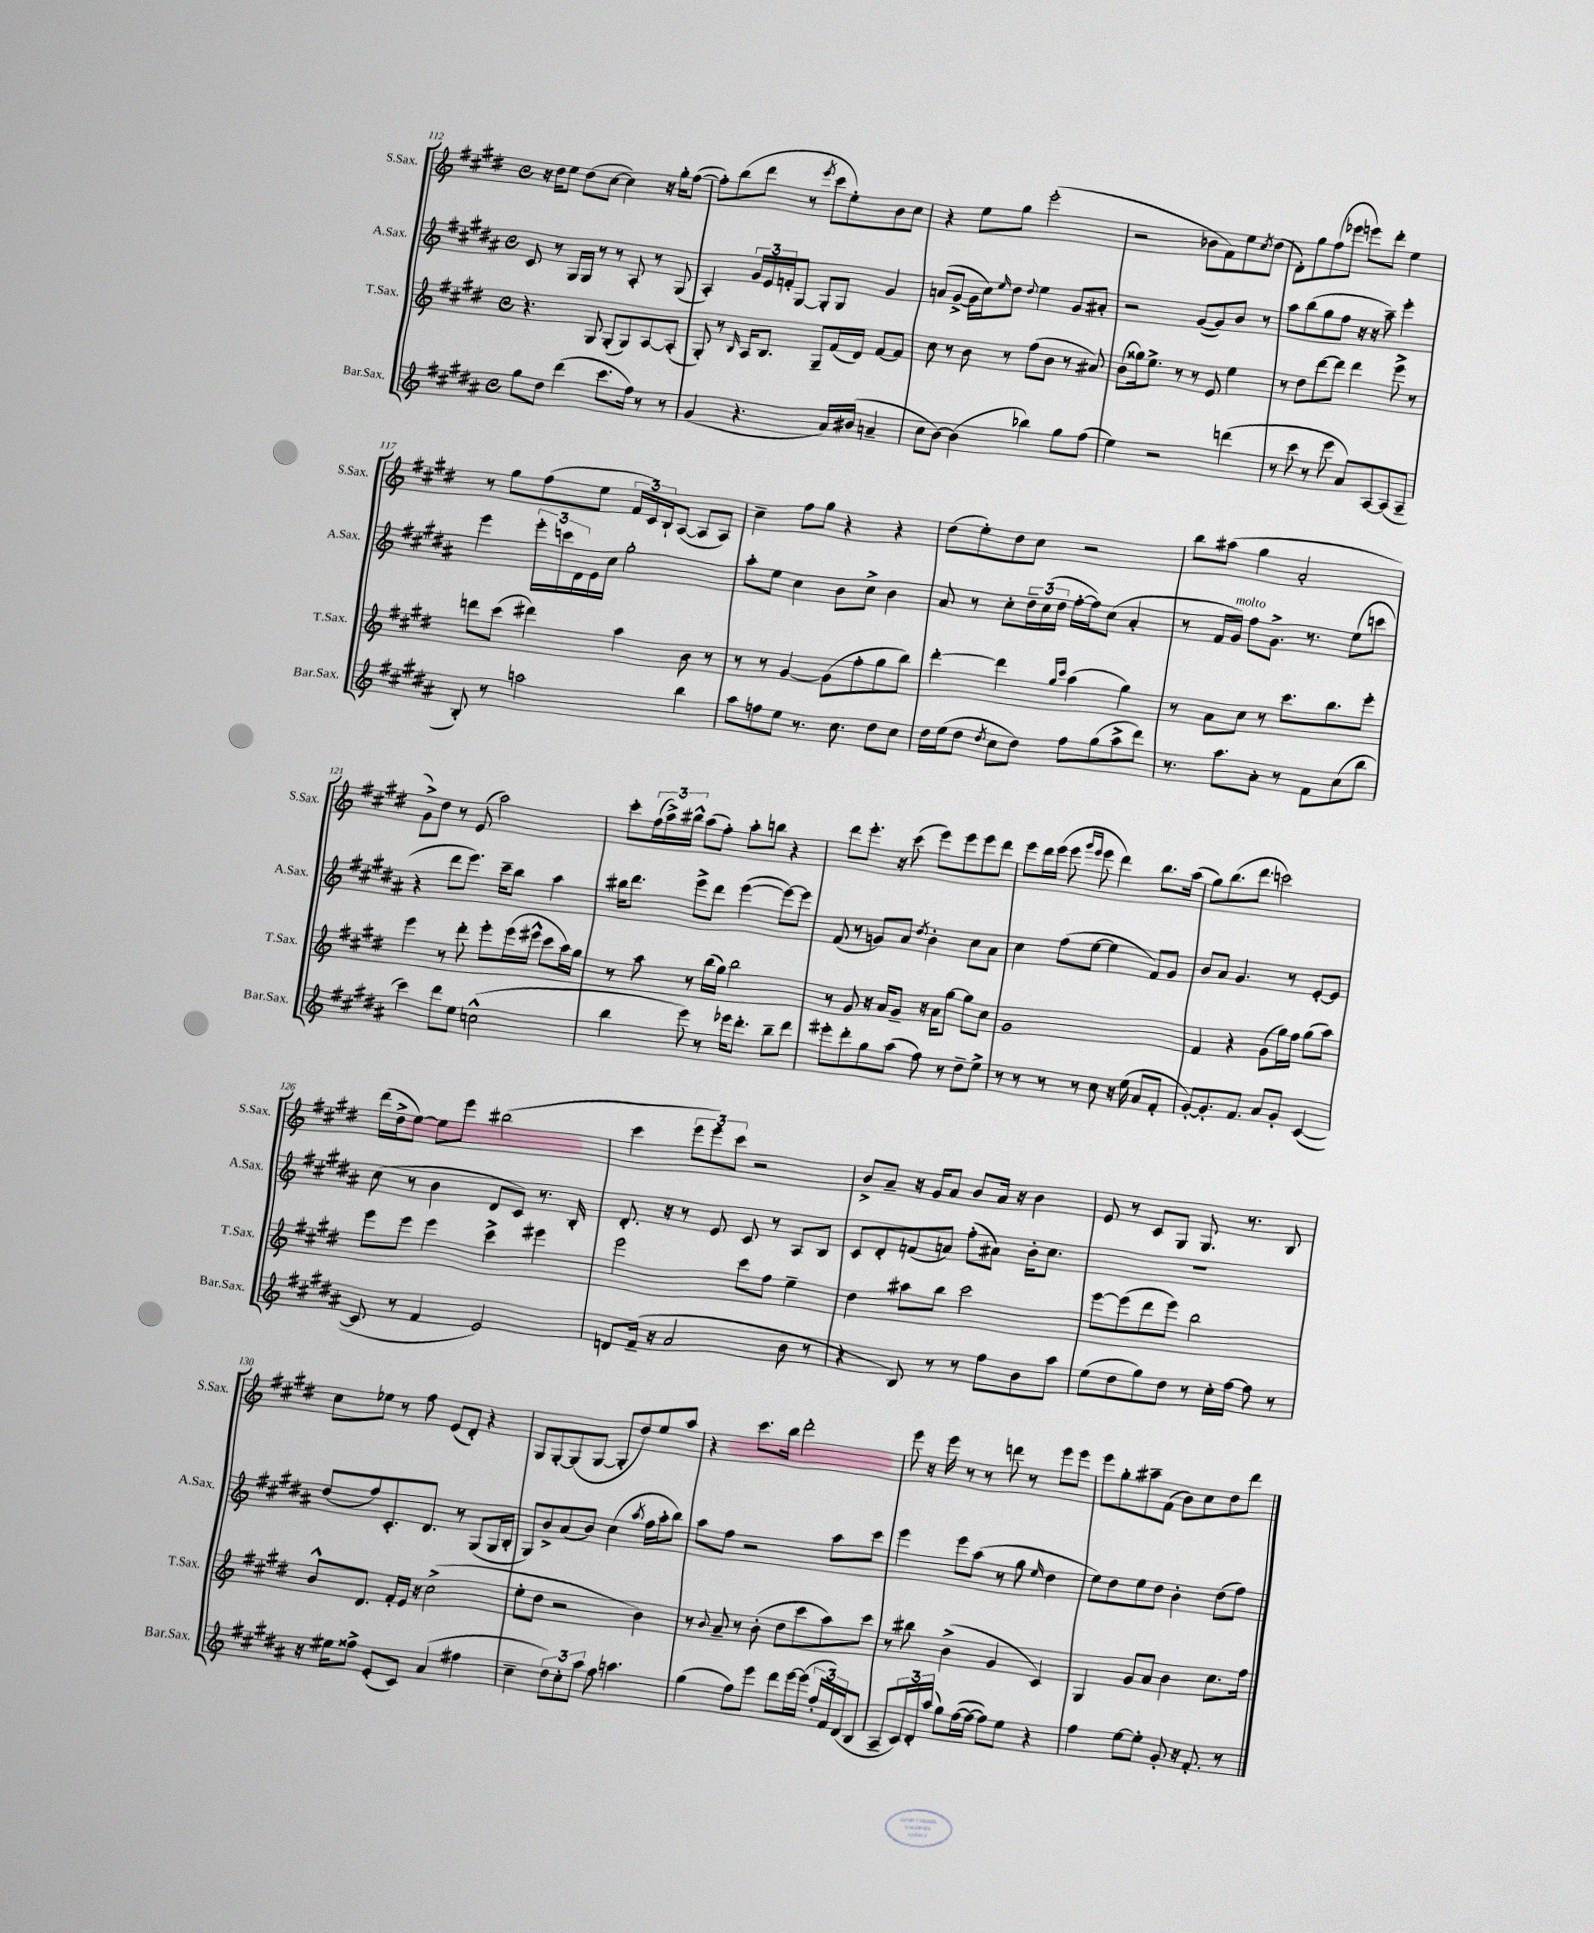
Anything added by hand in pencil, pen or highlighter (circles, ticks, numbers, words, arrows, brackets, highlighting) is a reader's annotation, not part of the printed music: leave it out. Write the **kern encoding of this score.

**kern	**kern	**kern	**kern
*staff4	*staff3	*staff2	*staff1
*clefG2	*clefG2	*clefG2	*clefG2
*k[f#c#g#d#a#]	*k[f#c#g#d#]	*k[f#c#g#d#a#]	*k[f#c#g#d#]
*M4/4	*M4/4	*M4/4	*M4/4
*met(c)	*met(c)	*met(c)	*met(c)
8gg#\L	4.r	8c#/	16r
.	.	.	16dd#\LK
8dd#\J	.	8r	8ee\J
(4ddd#\	.	16G#/LL	(8dd#\L
.	.	16G#/JJ	.
.	8G#/	8r	[8cc#\J
8.ccc#\L	(8G#'/L	8r	4cc#\])
.	8G#/)	8A#'/	.
16ff#\Jk)	.	.	.
8r	[8A/	8r	16r
.	.	.	16gg#'\LK
8r	(8A'/]J	(8G#/	([8ff#\J
=	=	=	=
(4g#/	8G#'/)	4A#'/)	8ff#'\]L)
.	8r	.	(8bb\
.	16qqB/	.	.
4.r	16A/LK	24g#/LL	8ddd#\J
.	.	24e/	.
.	8.B/J	.	.
.	.	24f'/J	.
.	.	[8G#/J	8r
.	.	.	8qeee/
.	8G#~/L	8G#'/]L	8ccc#\L
16a#/LL)	(16f#/L	8G#/J	8ee'\)
(16b#/JJ	16d#/JJ)	.	.
4a~/	[8f#/L	4g#/	8b\
.	8f#/]J	.	8cc#\J
=	=	=	=
8cc#\L	8cc#\	(8a/L	4r
[8b\J)	8r	[8g#^/J	.
(4b\]	8b\	16g#\]LL	8ee\L
.	.	16cc#\J)	.
.	.	16qqee/	.
.	8r	8dd#\J	8gg#\J
.	.	8qqdd#/	.
4bb-\)	(8ff#\L	4ee\	(2eee'\
.	8b\J	.	.
8gg#\L	8r	8g#/L	.
(8ff#\J	8a#/)	8a#'/J	.
=	=	=	=
4ee\)	(8b\L	2r	2r
.	16gg##\k)	.	.
.	8.ee^\J	.	.
2r	.	.	.
.	8r	.	.
.	8r	([8g#/L	8b-\L
.	8e/	8g#/])	8f#\)
(4ddd\	4ee\	8b/J	8ee\
.	.	.	8qcc#/
.	.	8r	(8dd#\J
=	=	=	=
8r	8r	8aa#\L	8d#'\L)
8ccc#\	8dd#\L	(8bb\	8gg#\
8r	[8ddd#\	8gg#\	(8ff#\
8eee\	8ddd#\]J	8ff#\J	8eee-\J
8a#/L)	4ddd#\	16r	8eee\L)
.	.	16r	.
[8A#/	.	8aa#~\)	8ddd#'\J
(8A#/]	8eee^\	4eee'\	4ee\
8A#~/J	8r	.	.
=	=	=	=
8B'/)	8ddd\L	4eee\	8r
8r	(8ccc#\J	.	8gg#\L
2aa\	4ddd#\)	24eee'\LL	(8ff#\
.	.	24ccc\	.
.	.	24d#\	.
.	.	16e\	8ee\J
.	.	16cc#\JJ	.
.	4aa\	2gg#'\	24f#/LL
.	.	.	24c#/)
.	.	.	24B`/J
.	.	.	([8A/J
4bb\	8b\	.	8A/]L
.	8r	.	8A/J)
=	=	=	=
8aa#\L	8r	8aa#'\L	4cc#~\
8ff\	8r	8ee\J	.
8ee\J	[4g#/	4cc#\	8ff#\L
8.r	.	.	8gg#\J
.	(8g#\]L	8b\L	4r
8.cc#\	.	.	.
.	8ff#'\	8cc#^\J	.
8dd#\L	8gg#\	4b\	4r
8cc#\J	8bb\J)	.	.
=	=	=	=
16dd#\LL	[4ddd#'\	8a#/	(8dd#\L
(16ee\J	.	.	.
8dd#\J	.	8r	8ee'\)
8qdd#/	.	.	.
8cc#\L	4ddd#\]	8cc#'\L	8dd#\
8dd#\J)	.	24dd#~\L	8cc#\J
.	.	(24cc#\	.
.	.	24dd#\JJ	.
.	16qqgg#/LL	.	.
.	16qqccc#/JJ	.	.
8ff#\L	(4aa\	[16ff#'\LL	2r
.	.	16ff#\]J)	.
(8gg#\	.	(8cc#\J	.
8aa#^\	4gg#\)	4a#'/	.
8ddd#\J)	.	.	.
=	=	=	=
8.r	8r	8r	8bb\L
.	8a\L	16f#/LL	(8aa#\J
8.aa#\L	.	16g#/JJ)	.
.	8cc#\J	8ff#\L	4gg#\
8a#'\J	8r	8.g#^\J	.
8r	8.ccc#\L	.	2a'/
.	.	8.r	.
8f#\L	.	.	.
.	8.bb\	.	.
(8cc#\	.	(8ee\L	.
8bb\J	8eee'\J	8ccc\J	.
=	=	=	=
4ccc#\)	4eee\	4r	8g#^\L)
.	.	.	8dd#\J
8ddd#\L	8r	8ddd#\L	8r
8ee\J	8ddd#'\	8.eee\J)	(8e/
(2cc^^\	8eee'\L	.	2aa\)
.	.	16ccc#~\LK	.
.	(16eee\L	8bb\J	.
.	16eee#^^\JJ	.	.
.	8ccc#\L	4aa#\	.
.	16aa\L)	.	.
.	16gg#\JJ	.	.
=	=	=	=
4bb\	8r	16bb#\LK	8ccc#'\L
.	.	8.ddd#\J	.
.	8aa\	.	(24ff#\L
.	.	.	24aa^\)
.	.	.	24bb#^^\JJ
8eee\)	8r	8eee^\L	(8aa\L
8r	(16bb\LL	8ddd#\J	8ff#'\J)
.	16gg#\JJ)	.	.
16eee-\LK	2bb\	([4eee\	8aa'\L
8.ddd#'\J	.	.	.
.	.	.	8bb\J
8bb~\L	.	8eee\_L)	4r
8ddd#\J	.	8eee\]J	.
=	=	=	=
8eee#'\L	8r	(8f#/	8ddd#\L
8ddd#'\	8g#/	8r	8.eee'\J
8gg#\	16r	8g/L)	.
.	16a/LK	.	16r
(8aa#\J	8g#~/J	8a#/J	(8ccc#\
.	.	8qdd#/	.
8ff#\)	16r	4b'\	8eee\L)
.	16a\LK	.	.
8r	[8gg#\J	.	8eee\
8dd#~\L	8gg#\]L	8cc#\L	8eee\
8ee^\J	8cc#\J	8a#\J	8ddd#\J
=	=	=	=
8r	1g#	4cc#\	8eee\L
8r	.	.	16ddd#\L
.	.	.	(16eee\JJ
8r	.	(8ff#\L	8eee\
.	.	.	16qqggg#/LL
.	.	.	16qqeee/JJ
8r	.	[8ee\J	8eee\
8cc#\	.	4ee\]	4ddd#\)
16r	.	.	.
(16ee\	.	.	.
8a#/L	.	8f#/L)	8.bb\L
8f#'/J	.	8g#/J	.
.	.	.	(16aa\Jk
=	=	=	=
[8g#'/L)	4f#/	8b/L	8gg#\L)
8.g#'/]	.	8a#/J	(8.bb\
.	4r	4.g#/	.
8.f#/J	.	.	8.ddd#\J
8a#/L	(8g#\L	.	2ccc\)
8g#'/J	16gg#\L)	8r	.
.	16ff#\JJ	.	.
([4c#/	(8gg#\L	[8e'/L	.
.	8aa\J)	8e/]J	.
=	=	=	=
8c#/]	8eee\L	(8cc#\	(16ddd#\LL
.	.	.	16dd#^\J
8r	8eee\J	8r	[8ee\J)
4f#/	4eee\	4b\	8ee\]L
.	.	.	8eee\J
2e/)	4ccc#^\	8d#/L	(2bb#\
.	.	8c#/J)	.
.	4eee#\	8.r	.
.	.	16B'/	.
=	=	=	=
8d/L	2eee\	8.d#'/	4ccc#\
(16f#~/Jk	.	.	.
16r	.	16r	.
2a#/	.	8r	12eee\L
.	.	.	12eee\)
.	.	8e/	.
.	.	.	12ccc#\J
.	8ccc#\L	8c#/	2r
.	8ff#\J	8r	.
8b\	4ee~\	8A#/L	.
8r	.	8B/J	.
=	=	=	=
4r	4dd#\	8c#/L	8b^/L
.	.	8d#'/	8a~/J
8B/)	8aa#\L	(8f/	16r
.	.	.	16g#/LK
8r	8bb\J	8a/J)	8a/J
8r	2ccc#\	(8ff#'\L	8b/L
8ff#\L	.	8a#\J)	16a/Jk
.	.	.	16r
8b\	.	16b'\LK	4b\
.	.	8.cc#\J	.
8aa#\J	.	.	.
=	=	=	=
(8ee\L	[8eee\L	1r	8e/
8dd#\	(8eee\]	.	8r
8gg#\)	8ddd#\	.	8c#/L
8dd#\J	8eee\J)	.	8G#/J
8r	2bb\	.	8.G#/
16cc#'\LL	.	.	.
[16ff#\JJ	.	.	8.r
8ff#\]	.	.	.
8r	.	.	8B/
=	=	=	=
16r	8b^^/L	(8dd#/L	8cc#\L
16ee#\LK	.	.	.
8ff##^\J	8.d#/J	8ff#/)	8ee-\J
(8e'/L	.	8.c#'/	8r
.	16f#'/LL	.	.
8c#/J)	16e/JJ	.	8ff#\
.	16r	8.d#/J	.
(4a#/	(2cc#^\	.	(8e/L
.	.	8r	8d#'/J)
4ff#\	.	(8G#/L	4r
.	.	16G#/L	.
.	.	16B'/JJ	.
=	=	=	=
4cc#~\	8ee'\L	8G#/L)	8G#/L
.	8dd#\J	8b^/	[8G#'/
12dd#\L)	2r	(8a#/	(8G#/]
12cc#'\	.	.	.
.	.	8b/J)	[8G#/J
12aa#\J	.	.	.
8ff#\	.	(4cc#\	8G#'/]L
4.aa\	.	.	8dd#/)
.	.	8qaa#/	.
.	4b\)	16ff#\LL	8ee/
.	.	16aa#'\J	.
.	.	8bb\J)	8aa/J
=	=	=	=
(4gg#\	8r	8aa#\L	4r
.	8qqb/	.	.
.	8a~/	8ff#\J	.
8ff#\L)	8r	2r	8.ccc#\L
8eee\J	(8b'\	.	.
.	.	.	16bb\Jk
8ddd#\L	8dd#\L	.	2ddd#'\
[16eee\L	8ccc#\	.	.
(16eee\]JJ	.	.	.
24ff#'/LL	8aa\)	8aa#\L	.
24f#/)	.	.	.
(24d#/J	.	.	.
8B/J	8ccc#\J	8ccc#\J	.
=	=	=	=
8A#~/L	8r	4eee\	8eee\
24c#/L)	8bb#\	.	16r
24d#'/	.	.	.
.	.	.	16eee\
(24aa#/JJ	.	.	.
8gg#\L)	(4b^\	8eee\L	8r
([16ff#\L	.	(8aa#\J	8r
16ff#\_JJ	.	.	.
8ff#\]L)	4g#/	8r	8ddd\
8ee\J	.	8gg#\	8r
.	.	16qqee/	.
4r	4c#/)	4dd#\	8eee\L
.	.	.	8eee\J
=	=	=	=
4ff#\	4G#/	8ee\L)	8eee\L
.	.	8dd#\	8gg#'\
[8ee\L	8g#/L	8ee\	8aa#~\
8ee'\]J	8a/J	8dd#\J	(8f#\J
8g#'/	4b\	4b'\	8b\L)
16r	.	.	8cc#\
8.f#'/	.	.	.
.	8.cc#\L	(8dd#\L	8dd#\
8r	.	8ff#\J)	8ddd#\J
.	16ff#\Jk	.	.
==	==	==	==
*-	*-	*-	*-
